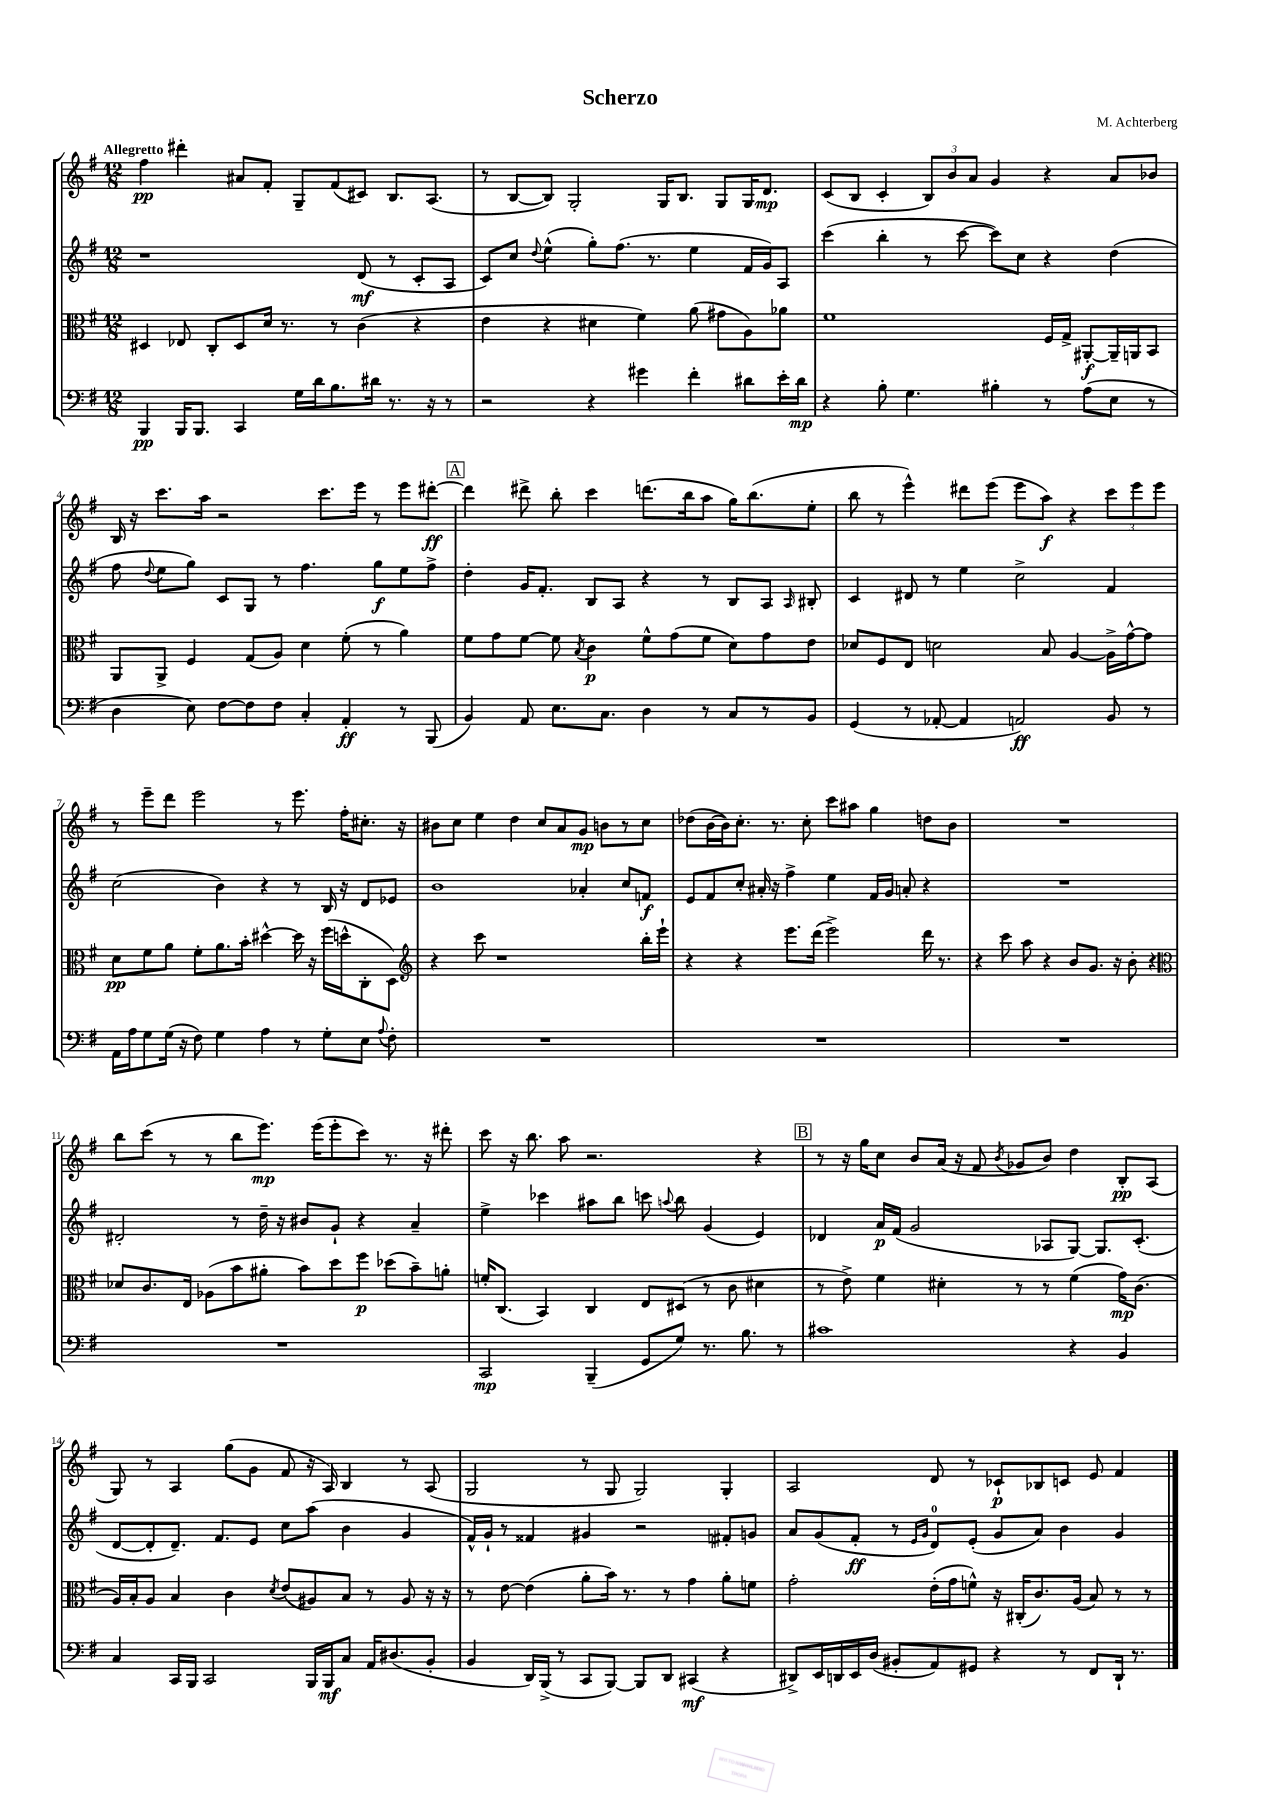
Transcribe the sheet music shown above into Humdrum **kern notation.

**kern	**dynam	**kern	**dynam	**kern	**dynam	**kern	**dynam
*part4	*part4	*part3	*part3	*part2	*part2	*part1	*part1
*staff4	*staff4	*staff3	*staff3	*staff2	*staff2	*staff1	*staff1
*clefF4	*	*clefC3	*	*clefG2	*	*clefG2	*
*k[f#]	*	*k[f#]	*	*k[f#]	*	*k[f#]	*
*M12/8	*	*M12/8	*	*M12/8	*	*M12/8	*
=1	=1	=1	=1	=1	=1	=1	=1
!	!	!	!	!	!	!LO:TX:a:B:t=Allegretto	!
4BBB/	pp	4D#X/	.	1r	.	4ff#\	pp
16BBB/KL	.	8E-X/	.	.	.	4ddd#X'\	.
8.BBB/J	.	.	.	.	.	.	.
.	.	8C'/L	.	.	.	.	.
4CC/	.	8D#/	.	.	.	8a#X/L	.
.	.	16d/Jk	.	.	.	8f#'/J	.
.	.	8.r	.	.	.	.	.
16G\LL	.	.	.	.	.	8G~/L	.
16d\J	.	.	.	.	.	.	.
8.B\	.	8r	.	.	.	(8f#/	.
.	.	(4c\	.	(8d/	mf	8c#X/J)	.
16d#X\Jk	.	.	.	.	.	.	.
8.r	.	.	.	8r	.	8.B/L	.
.	.	4r	.	8c'/L	.	.	.
16r	.	.	.	.	.	(8.A/J	.
8r	.	.	.	8A/J	.	.	.
=2	=2	=2	=2	=2	=2	=2	=2
2r	.	4e\	.	8c/L)	.	8r	.
.	.	.	.	8cc/J	.	[8B/L	.
.	.	.	.	8qqdd/	.	.	.
.	.	4r	.	(4ee^^\	.	8B/J])	.
.	.	.	.	.	.	2G'/	.
4r	.	4d#X\	.	8gg'\L)	.	.	.
.	.	.	.	(8.ff#\J	.	.	.
4g#X\	.	4f#\)	.	.	.	.	.
.	.	.	.	8.r	.	.	.
.	.	.	.	.	.	16G/KL	.
.	.	.	.	.	.	8.B/J	.
4f#'\	.	(8a\	.	4ee\	.	.	.
.	.	8g#X\L	.	.	.	8G/L	.
8d#X\L	.	8A\)	.	16f#/LL	.	16G/K	.
.	.	.	.	16g/J)	.	8.d/J	mp
16e'\L	.	8a-X\J	.	8A/J	.	.	.
16d#\JJ	mp	.	.	.	.	.	.
=3	=3	=3	=3	=3	=3	=3	=3
4r	.	1f#	.	(4ccc\	.	(8c/L	.
.	.	.	.	.	.	8B/J	.
8B'\	.	.	.	4bb'\	.	4c'/	.
4.G\	.	.	.	.	.	.	.
.	.	.	.	8r	.	12B/L)	.
.	.	.	.	.	.	12b/	.
.	.	.	.	[8ccc\	.	.	.
.	.	.	.	.	.	12a/J	.
4B#X'\	.	.	.	8ccc\L])	.	4g/	.
.	.	.	.	8cc\J	.	.	.
8r	.	16F#/LL	.	4r	.	4r	.
.	.	16G^/JJ	.	.	.	.	.
(8A\L	.	[8AA#X'/L	f	.	.	.	.
8E\J	.	16AA#~/L]	.	(4dd\	.	8a/L	.
.	.	16AAn/J	.	.	.	.	.
8r	.	8BB/J	.	.	.	8b-X/J	.
!!LO:LB:g=z
=4	=4	=4	=4	=4	=4	=4	=4
4D\	.	8AA/L	.	8ff#\	.	16B/	.
.	.	.	.	.	.	16r	.
.	.	.	.	8qqdd/	.	.	.
.	.	8AA^/J	.	8ee\L	.	8.ccc\L	.
8E\)	.	4F#/	.	8gg\J)	.	.	.
.	.	.	.	.	.	16aa\Jk	.
[8F#\L	.	.	.	8c/L	.	2r	.
8F#\]	.	(8G/L	.	8G/J	.	.	.
8F#\J	.	8A/J)	.	8r	.	.	.
4C'/	.	4d\	.	4.ff#\	.	.	.
.	.	.	.	.	.	8.ccc\L	.
4AA'/	ff	(8f#'\	.	.	.	.	.
.	.	.	.	.	.	16eee\Jk	.
.	.	8r	.	8gg\L	f	8r	.
8r	.	4a\)	.	8ee\	.	8eee\L	.
(8BBB/	.	.	.	8ff#^\J	.	[8ddd#X'\J	ff
!!LO:REH:place=s1:t=A
=5	=5	=5	=5	=5	=5	=5	=5
4BB/)	.	8f#\L	.	4dd'\	.	4ddd#\]	.
.	.	8g\	.	.	.	.	.
8AA/	.	[8f#\J	.	16g/KL	.	8ddd#X^\	.
.	.	.	.	8.f#'/J	.	.	.
8.E\L	.	8f#\]	.	.	.	8bb'\	.
.	.	8qB/	.	.	.	.	.
.	.	4c\	p	8B/L	.	4ccc\	.
8.C\J	.	.	.	.	.	.	.
.	.	.	.	8A/J	.	.	.
4D\	.	8f#^^\L	.	4r	.	(8.dddn\L	.
.	.	(8g\	.	.	.	.	.
.	.	.	.	.	.	16bb\k	.
8r	.	8f#\J	.	8r	.	8aa\J	.
8C/L	.	8d\L)	.	8B/L	.	16gg\KL)	.
.	.	.	.	.	.	(8.bb\	.
8r	.	8g\	.	8A/J	.	.	.
.	.	.	.	16qqA/	.	.	.
8BB/J	.	8e\J	.	8B#X'/	.	8ee'\J	.
=6	=6	=6	=6	=6	=6	=6	=6
(4GG/	.	8d-X/L	.	4c/	.	8bb\	.
.	.	8F#/	.	.	.	8r	.
8r	.	8E/J	.	8d#X/	.	4eee^^\)	.
[8AA-X'/	.	2dn\	.	8r	.	.	.
4AA-/]	.	.	.	4ee\	.	8ddd#X\L	.
.	.	.	.	.	.	(8eee\J	.
2AAn/)	ff	.	.	2cc^\	.	8eee\L	.
.	.	8B/	.	.	.	8aa\J)	f
.	.	[4A/	.	.	.	4r	.
8BB/	.	16A^\LL]	.	4f#/	.	12ccc\L	.
.	.	[16g^^\J	.	.	.	.	.
.	.	.	.	.	.	12eee\	.
8r	.	8g\J]	.	.	.	.	.
.	.	.	.	.	.	12eee\J	.
!!LO:LB:g=z
=7	=7	=7	=7	=7	=7	=7	=7
16AA\LL	.	8d\L	pp	(2cc\	.	8r	.
16A\J	.	.	.	.	.	.	.
8G\	.	8f#\	.	.	.	8eee~\L	.
(16G\Jk	.	8a\J	.	.	.	8ddd\J	.
16r	.	.	.	.	.	.	.
8F#\)	.	8f#'\L	.	.	.	2eee\	.
4G\	.	8.a\	.	4b\)	.	.	.
.	.	16b'\Jk	.	.	.	.	.
4A\	.	[4dd#X^^\	.	4r	.	.	.
.	.	.	.	.	.	8r	.
8r	.	16dd#\]	.	8r	.	8.eee\	.
.	.	16r	.	.	.	.	.
8G'\L	.	(16ff#\LL	.	16B/	.	.	.
.	.	16ddn^^\J	.	16r	.	16ff#'\KL	.
8E\J	.	8C'\	.	8d/L	.	8.cc#X'\J	.
8qqA/	.	.	.	.	.	.	.
8F#'\	.	8D\J)	.	8e-X/J	.	.	.
.	.	.	.	.	.	16r	.
=8	=8	=8	=8	=8	=8	=8	=8
*	*	*clefG2	*	*	*	*	*
1.r	.	4r	.	1b	.	8b#X\L	.
.	.	.	.	.	.	8cc\J	.
.	.	8ccc\	.	.	.	4ee\	.
.	.	1r	.	.	.	.	.
.	.	.	.	.	.	4dd\	.
.	.	.	.	.	.	8cc/L	.
.	.	.	.	.	.	8a/	.
.	.	.	.	4a-X'/	.	8g/J	mp
.	.	.	.	.	.	8bn\L	.
.	.	.	.	8cc/L	.	8r	.
.	.	16bb'\LL	.	8fn/J	f	8cc\J	.
.	.	16eee`\JJ	.	.	.	.	.
=9	=9	=9	=9	=9	=9	=9	=9
1.r	.	4r	.	8e/L	.	(8dd-X\L	.
.	.	.	.	8f#/	.	[16b\L	.
.	.	.	.	.	.	16b\J])	.
.	.	4r	.	8cc'/J	.	8.cc'\J	.
.	.	.	.	16a#X'/	.	.	.
.	.	.	.	16r	.	8.r	.
.	.	8.eee\L	.	4ff#^\	.	.	.
.	.	.	.	.	.	8cc'\	.
.	.	(16ddd\Jk	.	.	.	.	.
.	.	2eee^\)	.	4ee\	.	8ccc\L	.
.	.	.	.	.	.	8aa#X\J	.
.	.	.	.	16f#/LL	.	4gg\	.
.	.	.	.	16g/JJ	.	.	.
.	.	.	.	8an'/	.	.	.
.	.	16ddd\	.	4r	.	8ddn\L	.
.	.	8.r	.	.	.	.	.
.	.	.	.	.	.	8b\J	.
=10	=10	=10	=10	=10	=10	=10	=10
1.r	.	4r	.	1.r	.	1.r	.
.	.	8ccc\	.	.	.	.	.
.	.	8aa\	.	.	.	.	.
.	.	4r	.	.	.	.	.
.	.	8b/L	.	.	.	.	.
.	.	8.g/J	.	.	.	.	.
.	.	16r	.	.	.	.	.
.	.	8b'\	.	.	.	.	.
.	.	4r	.	.	.	.	.
!!LO:LB:g=z
=11	=11	=11	=11	=11	=11	=11	=11
*	*	*clefC3	*	*	*	*	*
1.r	.	8d-X/L	.	2d#X'/	.	8bb\L	.
.	.	8.c/	.	.	.	(8ccc\J	.
.	.	.	.	.	.	8r	.
.	.	16E/Jk	.	.	.	.	.
.	.	(8A-X\L	.	.	.	8r	.
.	.	8b\	.	8r	.	8bb\L	.
.	.	8a#X'\J	.	16dd~\	.	8.eee\J)	mp
.	.	.	.	16r	.	.	.
.	.	8b\L)	.	8b#X/L	.	.	.
.	.	.	.	.	.	(16eee\KL	.
.	.	8dd\	.	8g`/J	.	8eee'\	.
.	.	8ff#\J	p	4r	.	8ccc\J)	.
.	.	(8dd-X\L	.	.	.	8.r	.
.	.	8b~\)	.	4a~/	.	.	.
.	.	.	.	.	.	16r	.
.	.	8an'\J	.	.	.	8ddd#X'\	.
=12	=12	=12	=12	=12	=12	=12	=12
2CC/	mp	16fn'/KL	.	4ee^\	.	8ccc\	.
.	.	(8.C/J	.	.	.	.	.
.	.	.	.	.	.	16r	.
.	.	.	.	.	.	8.bb\	.
.	.	4BB/)	.	4ccc-X\	.	.	.
.	.	.	.	.	.	8aa\	.
(4BBB~/	.	4C/	.	8aa#X\L	.	2.r	.
.	.	.	.	8bb\J	.	.	.
8GG/L	.	8E/L	.	8cccn\	.	.	.
.	.	.	.	8qqaan/	.	.	.
8G/J)	.	(8D#X/J	.	8bb\	.	.	.
8.r	.	8r	.	(4g/	.	.	.
.	.	8c\	.	.	.	.	.
8.B\	.	.	.	.	.	.	.
.	.	4d#X\	.	4e/)	.	4r	.
8r	.	.	.	.	.	.	.
!!LO:REH:place=s1:t=B
=13	=13	=13	=13	=13	=13	=13	=13
1c#X	.	8r	.	4d-X/	.	8r	.
.	.	8e^\)	.	.	.	16r	.
.	.	.	.	.	.	16gg\KL	.
.	.	4f#\	.	16a/LL	p	8cc\J	.
.	.	.	.	(16f#/JJ	.	.	.
.	.	.	.	2g/	.	8b/L	.
.	.	4d#X'\	.	.	.	(16a/Jk	.
.	.	.	.	.	.	16r	.
.	.	.	.	.	.	8f#/	.
.	.	.	.	.	.	8qb/	.
.	.	8r	.	.	.	8g-X/L	.
.	.	8r	.	8A-X/L	.	8b/J)	.
4r	.	(4f#\	.	[8G/J)	.	4dd\	.
.	.	.	.	8.G/L]	.	.	.
4BB/	.	16g\KL)	mp	.	.	8B'/L	pp
.	.	(8.c\J	.	(8.c'/J	.	.	.
.	.	.	.	.	.	(8A/J	.
!!LO:LB:g=z
=14	=14	=14	=14	=14	=14	=14	=14
4C/	.	16A/LL)	.	[8d/L	.	8G/)	.
.	.	16B'/J	.	.	.	.	.
.	.	8A/J	.	8d'/]	.	8r	.
16CC/LL	.	4B/	.	8.d~/J)	.	4A/	.
16BBB/JJ	.	.	.	.	.	.	.
2CC/	.	.	.	.	.	.	.
.	.	.	.	8.f#/L	.	.	.
.	.	4c\	.	.	.	(8gg\L	.
.	.	.	.	8e/J	.	8g\J	.
.	.	8qd/	.	.	.	.	.
.	.	(8e/L	.	8cc\L	.	8f#/	.
16BBB/LL	.	8A#X/)	.	(8aa\J	.	16r	.
16BBB/J	mf	.	.	.	.	16A/)	.
8C/J	.	8B/J	.	4b\	.	4B/	.
16AA/KL	.	8r	.	.	.	.	.
(8.D#X/	.	.	.	.	.	.	.
.	.	8A#/	.	4g/	.	8r	.
8BB'/J	.	16r	.	.	.	(8A/	.
.	.	16r	.	.	.	.	.
=15	=15	=15	=15	=15	=15	=15	=15
4BB/	.	8r	.	16f#^^/LL)	.	2G/	.
.	.	.	.	16g`/JJ	.	.	.
.	.	[8e\	.	8r	.	.	.
16DD/LL)	.	(4e\]	.	4f##X/	.	.	.
(16BBB^/JJ	.	.	.	.	.	.	.
8r	.	.	.	.	.	.	.
8CC/L	.	8a'\L	.	4g#X/	.	8r	.
[8BBB/J)	.	16b\Jk)	.	.	.	8G/	.
.	.	8.r	.	.	.	.	.
8BBB/L]	.	.	.	2r	.	2G/)	.
8DD/J	.	8r	.	.	.	.	.
(4CC#X/	mf	4g\	.	.	.	.	.
4r	.	8a'\L	.	8f#X'/L	.	4G'/	.
.	.	8fn\J	.	8gn/J	.	.	.
=16	=16	=16	=16	=16	=16	=16	=16
8DD#X^/L)	.	2g'\	.	8a/L	.	2A/	.
16EE/L	.	.	.	(8g/	.	.	.
16DDn/	.	.	.	.	.	.	.
16EE/	.	.	.	8f#'/J	ff	.	.
(16D/JJ	.	.	.	.	.	.	.
8BB#X'/L	.	.	.	8r	.	.	.
.	.	.	.	16qqe/LL	.	.	.
.	.	.	.	16qqg/JJ	.	.	.
8AA/)	.	(16e'\LL	.	8d/L)	.	8d/	.
.	.	16g\J	.	.	.	.	.
8GG#X/J	.	8fn^^\J)	.	(8e'/J	.	8r	.
4r	.	16r	.	8g/L	.	8c-X`/L	p
.	.	(16C#X'/KL	.	.	.	.	.
.	.	8.c/)	.	8a/J)	.	8B-X/	.
8r	.	.	.	4b\	.	8cn/J	.
.	.	(16A/Jk	.	.	.	.	.
8FF#/L	.	8B/)	.	.	.	8e/	.
16DD`/Jk	.	8r	.	4g/	.	4f#/	.
8.r	.	.	.	.	.	.	.
.	.	8r	.	.	.	.	.
==	==	==	==	==	==	==	==
*-	*-	*-	*-	*-	*-	*-	*-
